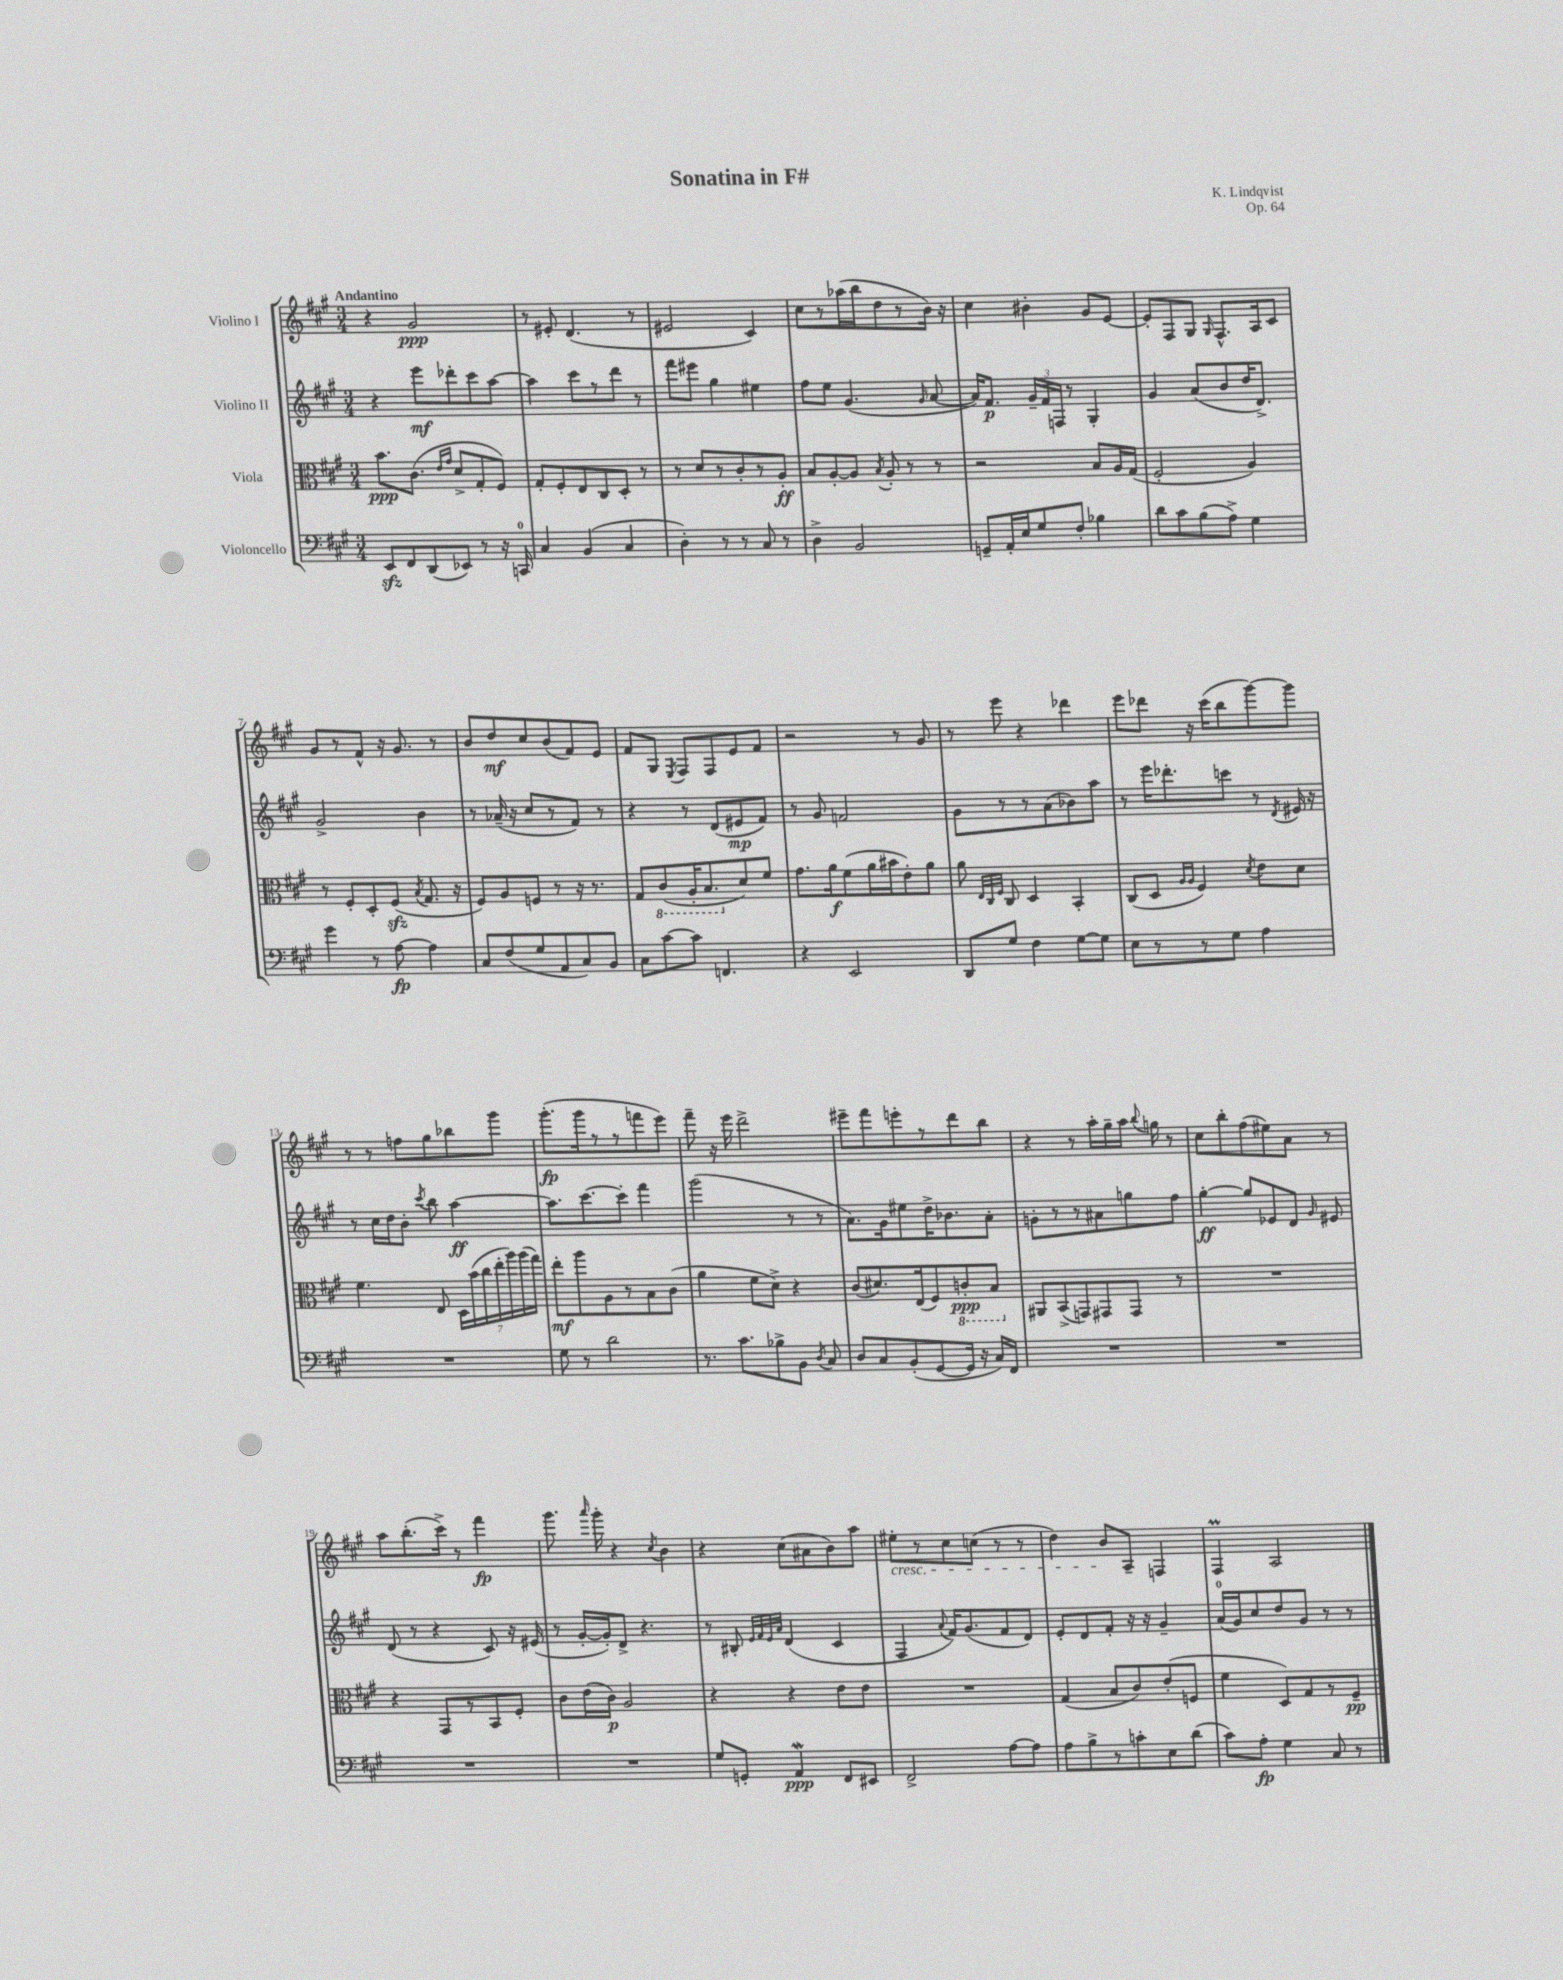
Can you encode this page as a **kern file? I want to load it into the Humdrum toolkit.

**kern	**kern	**kern	**kern
*staff4	*staff3	*staff2	*staff1
*clefF4	*clefC3	*clefG2	*clefG2
*k[f#c#g#]	*k[f#c#g#]	*k[f#c#g#]	*k[f#c#g#]
*M3/4	*M3/4	*M3/4	*M3/4
8EE	8.b	4r	4r
8FF#	.	.	.
.	(8.c#	.	.
(8DD	.	8eee	2g#
.	16qqe	.	.
.	16qqg#	.	.
8EE-)	8d^	8ddd-'	.
8r	8G#'	8ccc#	.
16r	8F#)	[8aa	.
16CC	.	.	.
=	=	=	=
4C#	8G#'	4aa]	8r
.	8F#'	.	8e#'
(4BB	8E	8ccc#	(4.d
.	8C#	8r	.
4C#	8D'	8ddd	.
.	8r	8r	8r
=	=	=	=
4D')	8r	8fff#	2e#
.	8d	8eee#	.
8r	8r	4gg#	.
8r	8c#'	.	.
8C#	8r	4ee#	4c#)
8r	8A'	.	.
=	=	=	=
4D^	8B	8ff#	8cc#
.	[8A'	8ee	8r
2BB	8A]	(4.g#	(16aa-
.	.	.	16bb
.	8qB	.	.
.	8A'	.	8dd
.	8r	.	8r
.	.	16qqg#	.
.	8r	[8a	16b)
.	.	.	16r
=	=	=	=
8GG~	2r	16a])	4cc#
.	.	8.f#	.
16AA'	.	.	.
16E	.	.	.
8G#	.	24g#~	4b#'
.	.	24f#	.
.	.	24F	.
8F#'	.	8r	.
4B-	8B	4G#'	8g#
.	16A	.	[8e
.	(16G#	.	.
=	=	=	=
8d	2F#'	4g#	8e']
8c#	.	.	8F#
(8B	.	(8a	8G#
.	.	.	16qqG#
8A^)	.	8b	8.F#^^
4G#	4A)	16dd	.
.	.	8.d^)	16A
.	.	.	8c#
=	=	=	=
4g#	8r	2g#^	8g#
.	8F#'	.	8r
8r	8D'	.	8f#^^
[8A	(8F#	.	16r
.	.	.	8.g#
.	8qB	.	.
4A]	8.G#	4b	.
.	.	.	8r
.	16r	.	.
=	=	=	=
8C#	8F#)	8r	8b
(8F#	8A	(16a-~	8dd
.	.	16r	.
8G#	8F	8cc#	8cc#
8AA	8r	8r	(8b
8C#)	16r	8f#)	8f#)
.	8.r	.	.
8BB	.	8r	8e
=	=	=	=
8C#	8G#	4r	8f#
[8c#	(8C#	.	8G#
.	.	.	8qE
8c#]	16AA'	8r	8F#
.	8.BB	.	.
4.FF	.	(8d	8F#
.	8d)	8e#	8e
.	8f#	8f#)	8f#
=	=	=	=
4r	8.g#	8r	2r
.	.	8g#	.
.	16a	.	.
2EE	(8f#	2f	.
.	16a	.	.
.	16b#	.	.
.	8e')	.	8r
.	8a	.	8g#
=	=	=	=
8DD	8a	8g#	8r
.	32qqE	.	.
.	32qqC#	.	.
.	32qqF#	.	.
8G#	8C#	8r	8eee
4F#	4D	8r	4r
.	.	(8a	.
[8G#	4BB'	8b-)	4ddd-
8G#]	.	8aa	.
=	=	=	=
8E	(8C#	8r	8eee
8r	8D	16eee	8ddd-
.	.	8.ddd-'	.
.	16qqA	.	.
.	16qqA	.	.
8r	4F#)	.	16r
.	.	.	(16ccc#
8G#	.	8ccc	8bb
.	8qd	.	.
4A	8e	8r	[8ggg#)
.	.	8qd	.
.	8d	16e#	8ggg#]
.	.	16r	.
=	=	=	=
2.r	4.f#	8r	8r
.	.	16cc#	8r
.	.	16dd	.
.	.	8b'	8ff
.	.	8qccc#	.
.	8E	8bb	8gg#
.	28D	[4aa	8bb-
.	(28b	.	.
.	28cc#	.	.
.	28ee'	.	.
.	.	.	8ggg#
.	28aa)	.	.
.	(28aa	.	.
.	28gg#)	.	.
=	=	=	=
8G#	8ee'	8.aa]	(8.ggg#'
8r	8aa	.	.
.	.	[8.ccc#	16ggg#
2d	8A	.	8r
.	8r	8ccc#']	8r
.	8B	4fff#	8fff
.	(8c#	.	8eee)
=	=	=	=
8.r	4a	(2ggg#	8fff#~
.	.	.	16r
8.c#	.	.	16eee
.	8f#	.	2ddd^
8B-^	8d^)	.	.
8BB	4r	8r	.
8qD	.	.	.
8C#	.	8r	.
=	=	=	=
8D	(8c#	8.a)	8eee#~
8C#	8.d#)	.	8fff#
.	.	16g#	.
(8BB'	.	8ee#	8eee'
.	(16E	.	.
[8GG#	8F#)	16dd^	8r
.	.	8.b-	.
16GG#]	8C'	.	8ddd
16r	.	.	.
16C#)	8BB	8a'	8bb
16FF#	.	.	.
=	=	=	=
2.r	8AA#	8g'	4r
.	(8BB^	8r	.
.	8GG)	8r	8r
.	8GG#	8a#	16aa'
.	.	.	16gg#~
.	8GG#	8gg	16aa
.	.	.	8qqbb
.	.	.	16gg
.	8r	8ff#	8r
=	=	=	=
2.r	2.r	[4gg#'	8cc#
.	.	.	8bb'
.	.	8gg#]	(8ff#
.	.	8e-	8ee#)
.	.	8d	8a
.	.	16qqg#	.
.	.	8e#	8r
=	=	=	=
2.r	4r	(8d	8aa
.	.	8r	(8.bb'
.	8GG#	4r	.
.	.	.	16ccc#^)
.	8r	.	8r
.	8BB	8c#)	4fff#
.	8F#'	16r	.
.	.	(16e#	.
=	=	=	=
2.r	8c#	8r	8.ggg#
.	(16e	[16g#'	.
.	.	.	16qqaaa
.	16c#)	16g#'])	16ggg#'
.	2A	8d^	4r
.	.	4.r	.
.	.	.	8qcc#
.	.	.	4b
=	=	=	=
8G#	4r	8r	4r
8GG'	.	8B#'	.
.	.	32qqe	.
.	.	32qqf#	.
.	.	32qqe	.
.	.	32qqa	.
4AA	4r	(4d	(8cc#
.	.	.	8a#
8FF#	8e	4c#	8b)
8EE#	8e	.	8aa
=	=	=	=
2FF#^	2.r	4F#	8ee#'
.	.	.	8r
.	.	8qqa	.
.	.	16f#)	8cc#
.	.	(8.g#	.
.	.	.	(8cc
[8A	.	8f#	8r
8A]	.	8d)	8r
=	=	=	=
8A	(4G#	8e'	4dd)
8B^	.	8d	.
8r	8B	8f#'	8b
8c'	8c#)	16r	8A~
.	.	16r	.
8E	(8e'	4g#~	4F
(8d	8F	.	.
=	=	=	=
8c#)	4f#	(16a	4F#
.	.	16g#)	.
8A'	.	8cc#	.
4G#	8D)	8dd	2A
.	8G#	8g#	.
8C#	8r	8r	.
8r	8F#~	8r	.
==	==	==	==
*-	*-	*-	*-
